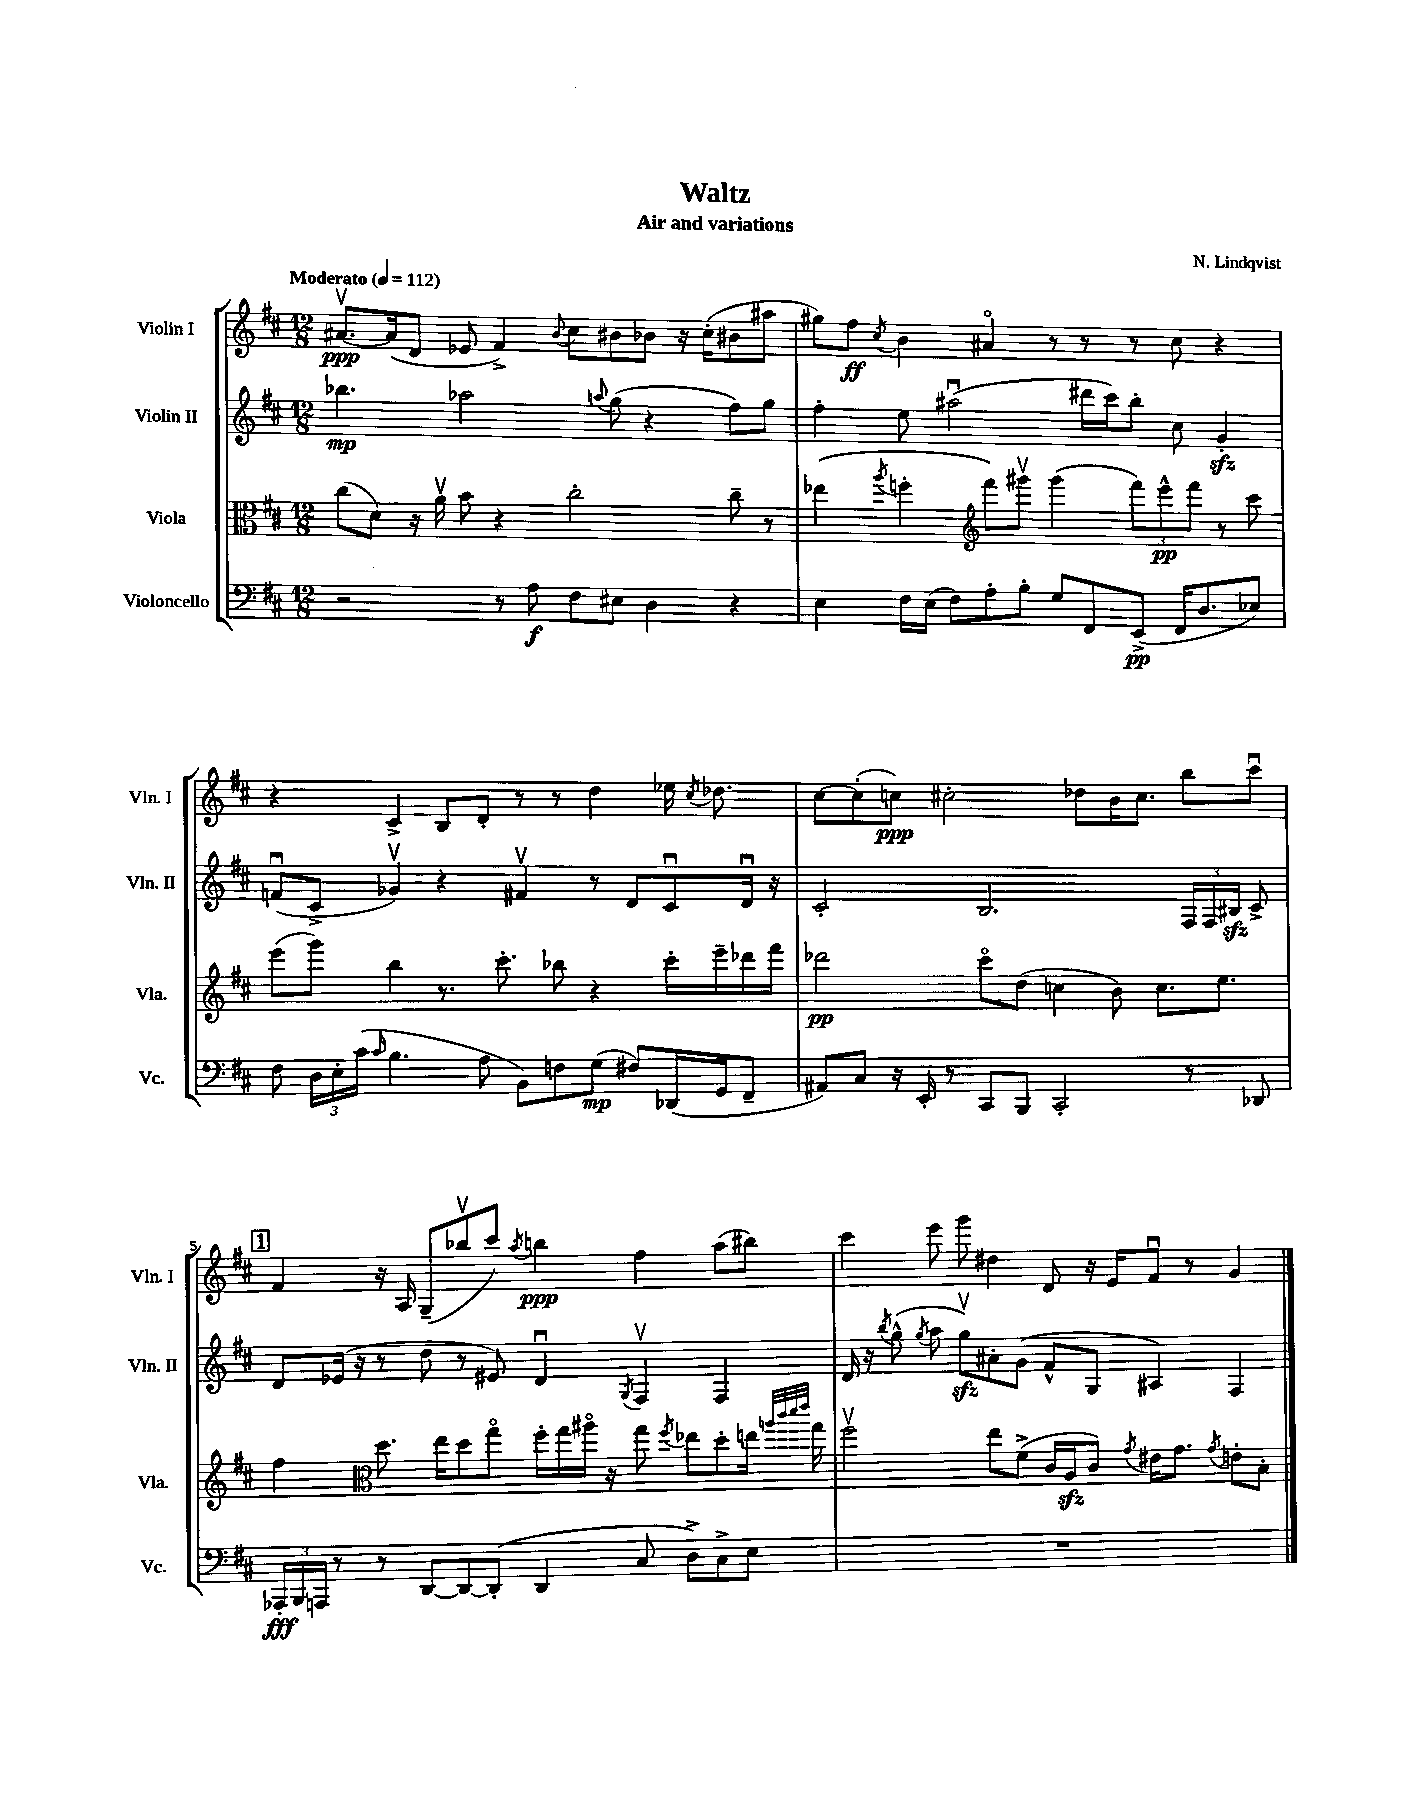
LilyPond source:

\header { title = "Waltz" composer = "N. Lindqvist" subtitle = "Air and variations" }
<<
\new StaffGroup <<
\new Staff = "s0" \with { instrumentName = "Violin I" shortInstrumentName = "Vln. I" } {
    \clef treble \key d \major \numericTimeSignature \time 12/8 \tempo "Moderato" 4 = 112
    \autoBeamOff ais'8.[~\upbow\ppp ais'16( d'8] ees'8 fis'4->) \appoggiatura { b'8 } cis''8[ bis'8 bes'8] r16 cis''16[-.( bis'8 ais''8] |
    gis''8[) fis''8]\ff \acciaccatura { cis''8 } b'4 ais'4\flageolet r8 r8 r8 cis''8 r4 |
    r4 cis'4-> b8[ d'8]-. r8 r8 d''4 ees''16 \acciaccatura { cis''8 } des''8. |
    cis''8[~ cis''8-.( c''8]\ppp) cis''2-. des''8[ b'16 cis''8.] b''8[ cis'''8]\downbow |
    \mark \markup { \box "1" } fis'4 r16 a16 g8[--( bes''8\upbow cis'''8]) \acciaccatura { a''8 } b''4\ppp fis''4 a''8[( bis''8]) |
    cis'''4 e'''8 g'''8 dis''4 d'8 r16 e'16[ fis'8]\downbow r8 g'4 \bar "|." |
}
\new Staff = "s1" \with { instrumentName = "Violin II" shortInstrumentName = "Vln. II" } {
    \clef treble \key d \major \numericTimeSignature \time 12/8
    \autoBeamOff bes''4.\mp aes''2 \appoggiatura { a''8 } g''8( r4 fis''8[) g''8] |
    fis''4-. e''8 ais''2\downbow( dis'''16[ cis'''16) b''8]-. cis''8 g'4-.\sfz |
    f'8[\downbow( cis'8]-> ges'4\upbow) r4 fis'4\upbow r8 d'8[ cis'8\downbow d'16]\downbow r16 |
    cis'2-. b2. \tuplet 3/2 { fis16[ fis16 bis16]\sfz } cis'8-> |
    \mark \markup { \box "1" } d'8[ ees'16]( r16 r8 d''8 r8 eis'8) d'4\downbow \acciaccatura { g8 } fis4\upbow fis4 |
    d'16 r16 \acciaccatura { b''8 } g''8-^( \acciaccatura { g''8 } a''8 g''8[\upbow\sfz) ais'8-. g'8]( fis'8[-^ g8] ais4) fis4 \bar "|." |
}
\new Staff = "s2" \with { instrumentName = "Viola" shortInstrumentName = "Vla." } {
    \clef alto \key d \major \numericTimeSignature \time 12/8
    \autoBeamOff cis''8[( d'8]) r16 a'16\upbow b'8 r4 cis''2-. cis''8-- r8 |
    ees''4( \acciaccatura { a''8 } f''4-. \clef treble fis'''8[) gis'''8]\upbow gis'''4( \tuplet 3/2 { fis'''8[) e'''8-^\pp fis'''8] } r8 cis'''8 |
    e'''8[( g'''8]) b''4 r8. cis'''8.-. bes''8 r4 cis'''16[-. e'''16-- des'''16 fis'''16] |
    des'''2\pp cis'''8[\flageolet d''8]( c''4 b'8) c''8.[ e''8.] |
    \mark \markup { \box "1" } fis''4 \clef alto d''8. e''16[ d''8 g''8]\flageolet fis''16[-. g''16 ais''16]\flageolet r16 g''8 \acciaccatura { fis''8 } ees''8[ d''8-. e''16] \grace { a''32[ cis'''32 d'''32 e'''32] } g''16 |
    fis''2\upbow e''8[ fis'8]->( cis'16[ a16\sfz cis'8]) \acciaccatura { g'8 } eis'16[ g'8.] \acciaccatura { g'8 } e'8[-. b8]-. \bar "|." |
}
\new Staff = "s3" \with { instrumentName = "Violoncello" shortInstrumentName = "Vc." } {
    \clef bass \key d \major \numericTimeSignature \time 12/8
    \autoBeamOff r2 r8 a8\f fis8[ eis8] d4 r4 |
    e4 fis16[ e16]( fis8[) a8-. b8]-. g8[ fis,8 e,8]->\pp( fis,16[ d8. ees8]) |
    fis8 \tuplet 3/2 { d16[ e16-. cis'16]( } \grace { cis'16 } b4. a8 b,8[) f8 g8]\mp( fis8[) des,16( g,16 fis,8]-- |
    ais,8[) cis8] r16 e,16-. r8 cis,8[ b,,8] cis,2-. r8 des,8 |
    \mark \markup { \box "1" } \tuplet 3/2 { aes,,16[-.\fff b,,16 a,,16] } r8 r8 d,8[~ d,8~ d,8]-.( d,4 cis8 d8[->) cis8-> e8] |
    R1. \bar "|." |
}
>>
>>
\layout { \context { \Score \override BarNumber.break-visibility = ##(#f #t #t) barNumberVisibility = #(every-nth-bar-number-visible 5) } }
